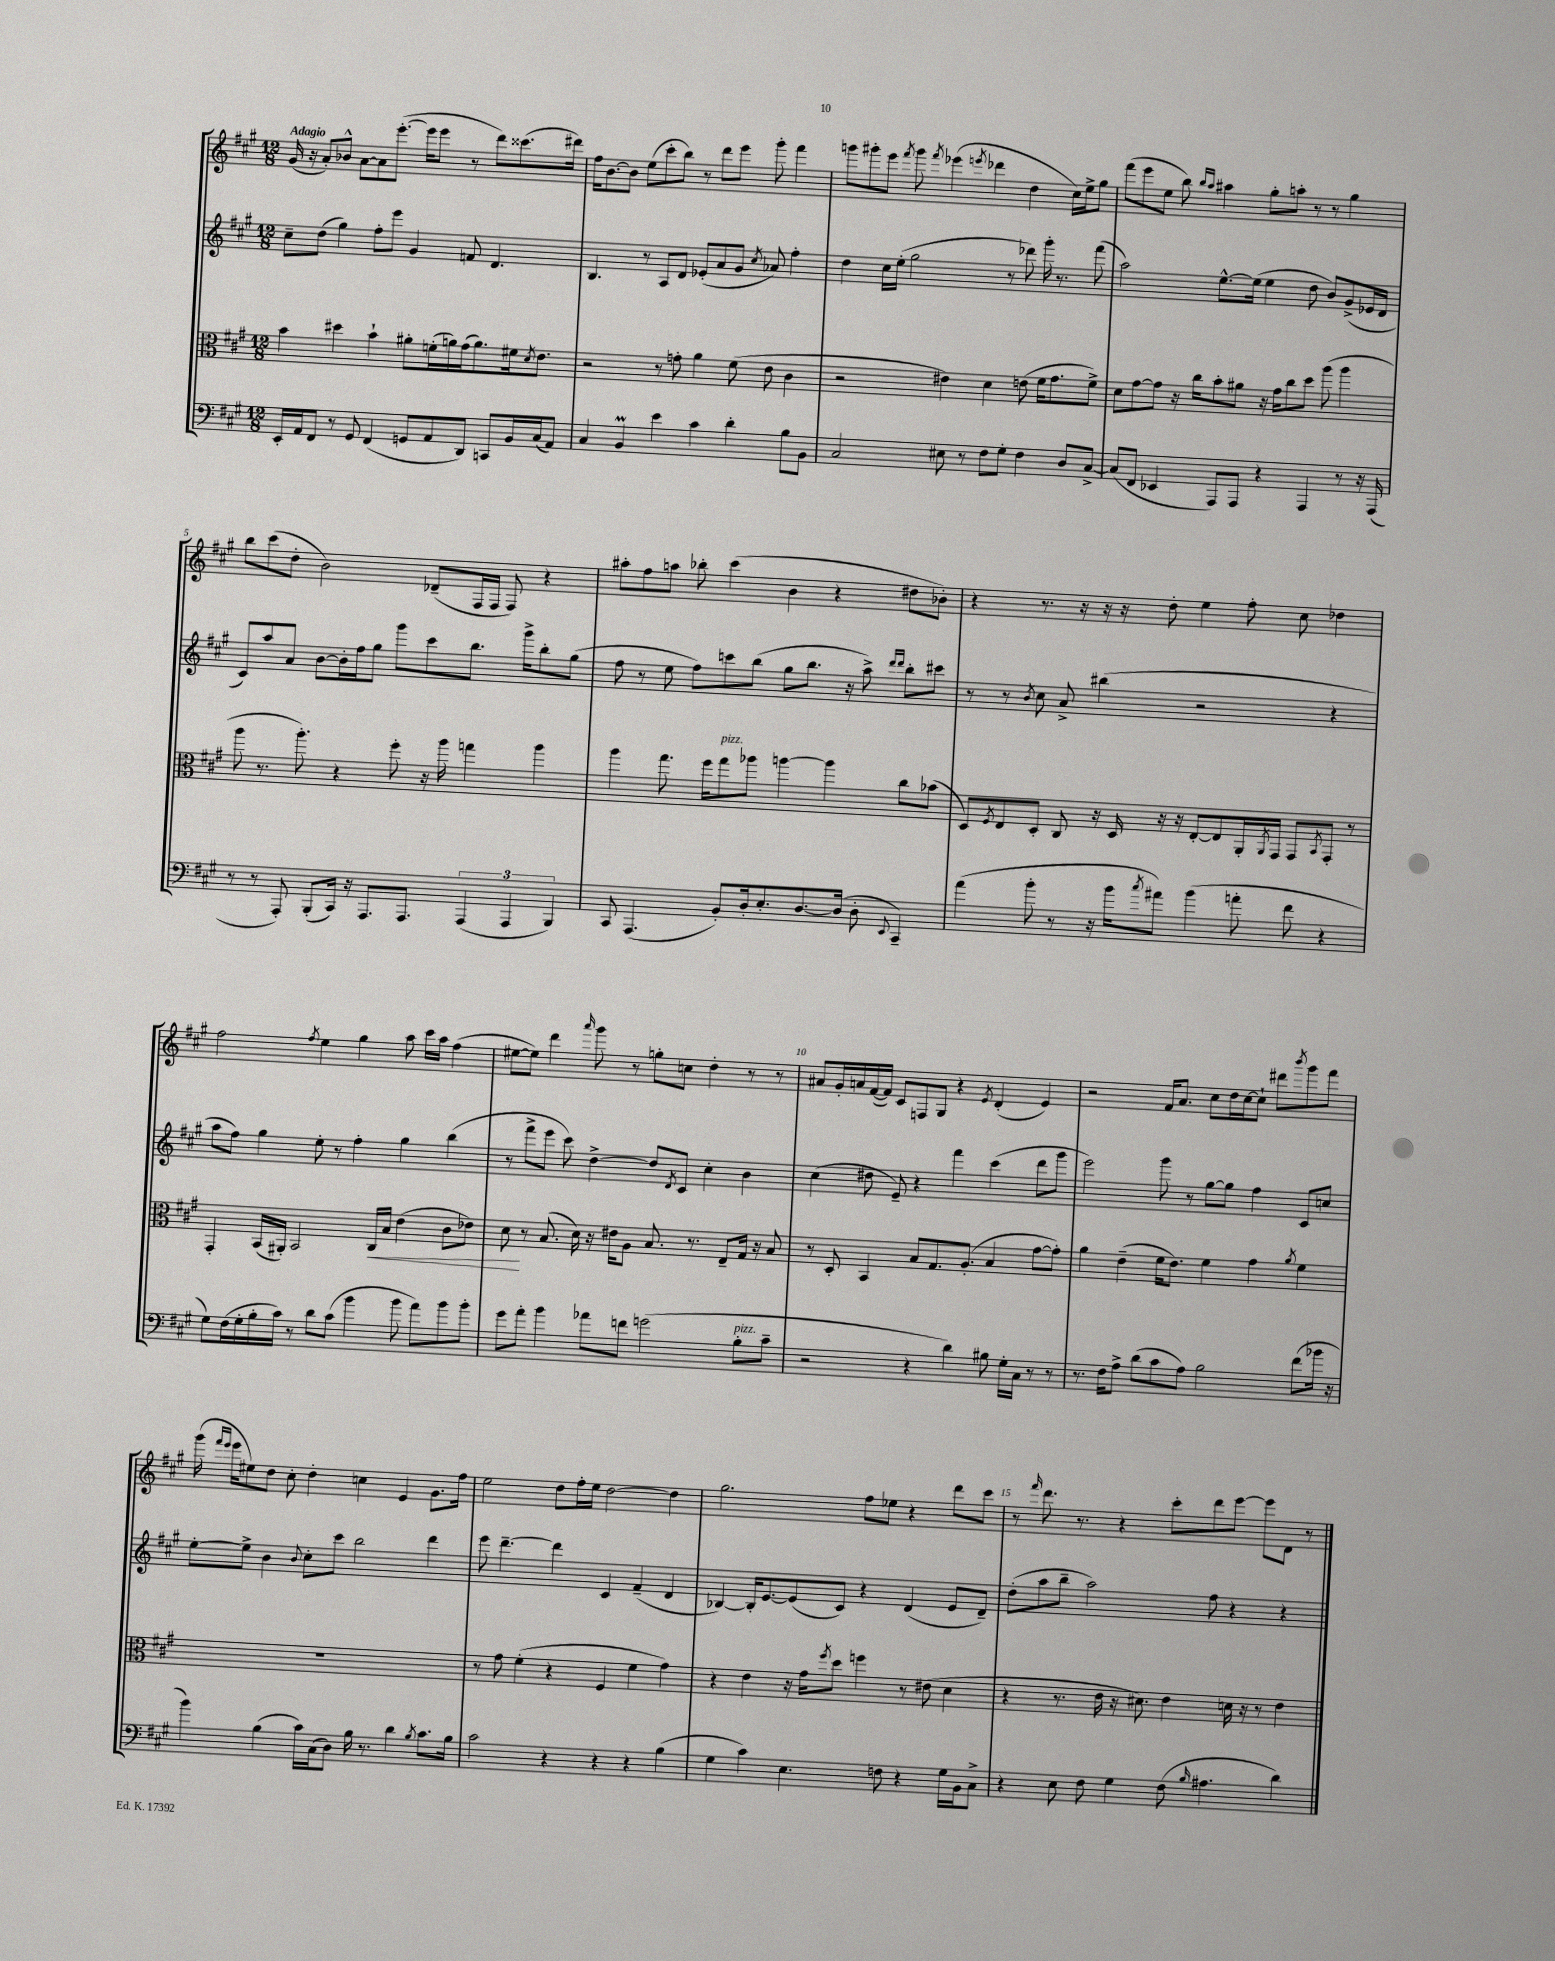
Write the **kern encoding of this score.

**kern	**kern	**kern	**kern
*staff4	*staff3	*staff2	*staff1
*clefF4	*clefC3	*clefG2	*clefG2
*k[f#c#g#]	*k[f#c#g#]	*k[f#c#g#]	*k[f#c#g#]
*M12/8	*M12/8	*M12/8	*M12/8
16EE'/LL	4b\	8cc#~\L	(16g#/
16AA/J	.	.	16r
8FF#/J	.	(8dd\J	8a'/L)
8r	4dd#\	4gg#\)	8b-^^/J
8GG#/	.	.	[8a\L
(4FF#/	4b`\	8ff#'\L	8a\]
.	.	8eee\J	([8.eee'\J
8GG/L	8a#'\L	4g#/	.
.	.	.	16eee\]LK
8AA/	(16f'\L	.	8eee\J
.	16a\)	.	.
8DD/J)	(16g#\J	8f/	8r
.	8.a\)	.	.
8CC/L	.	4.d/	8ddd\L)
16BB/L	16f#\k	.	(8.ccc##\
.	8qd/	.	.
(16C#/J	8.e\J	.	.
8AA/J)	.	.	.
.	.	.	16ddd#\Jk)
=	=	=	=
4C#/	2r	4.B/	16ff#\LK
.	.	.	[8.b\
4BB/	.	.	8b\]J
.	.	8r	(8ee\L
4e\	8r	8A/L	8ccc#'\
.	8g'\	8d/J	8bb\J)
4c#\	4a\	(8e-'/L	8r
.	.	8a/	8ddd\L
4d'\	(8f#\	8g#/J	8eee\J
.	.	8qcc#/	.
.	8e\	8a-/)	8ggg#'\
8B\L	4c#\	4ff#'\	4fff#\
8BB\J	.	.	.
=	=	=	=
2C#/	2r	4dd\	8ggg\L
.	.	.	8ggg#'\
.	.	16cc#\LL	8eee\J
.	.	(16ee'\JJ	.
.	.	.	8qfff#/
.	.	2gg#\	8ggg#\
.	.	.	8qfff#/
8E#\	4e#\)	.	(4eee-\
8r	.	.	.
.	.	.	8qeee/
8F#\L	4d\	.	4ddd-\
8G#'\J	.	8r	.
4F#\	(8e\	8ddd-\)	4dd\
.	16f#\LK	16ggg#'\	.
.	8.g#\	8.r	.
8D/L	.	.	16cc#\LL)
.	.	.	16ee^\J
[8C#^/J	8f#^\J)	(8fff#\	8gg#\J
=	=	=	=
(8C#/]L	8d\L	2aa\)	(8fff#\L
8FF#/J	[8g#\	.	8eee\
4EE-/	8g#\]J	.	8ee\J
.	16r	.	8bb\)
.	16cc#\LK	.	.
.	.	.	16qqbb/LL
.	.	.	16qqaa/JJ
8AAA/L)	8b'\	[8.ee^^\L	4aa#\
8AAA/J	8a#\J	.	.
.	.	(16ee\]Jk	.
4r	16r	4ee\	8gg#'\L
.	16g#\LK	.	.
.	8cc#\	.	8aa'\J
4AAA/	8dd\J	8dd\	8r
.	(8aa\	8b/L)	8r
8r	4aa\	(8g#^/	4gg#\
16r	.	16e-/L	.
(16AAA/	.	16d/JJ	.
=	=	=	=
8r	8aa\	8c#/L)	8bb\L
8r	8.r	8aa/	(8ccc#\
8AAA'/)	.	8a/J	8dd'\J
.	8.aa'\)	.	.
(8BBB'/L	.	[8b\L	2b\)
16CC#/Jk)	4r	16b'\]L	.
16r	.	16ff#\J	.
8.AAA/L	.	8gg#\J	.
.	8ff#'\	8ggg#\L	.
8.AAA/J	.	.	.
.	16r	8ccc#\	(8d-~/L
.	16aa\	.	.
(6AAA/	4gg\	8.bb\J	16F#/L
.	.	.	16F#/JJ
.	.	.	8F#/)
6AAA/	.	.	.
.	.	16ggg#^\LK	.
.	4aa\	8bb'\	4r
6BBB/)	.	.	.
.	.	(8gg#\J	.
=	=	=	=
8CC#/	4aa\	8ff#\	8aa#'\L
(4.AAA/	.	8r	8ff#\
.	8.gg#\	8ee\	8aa\J
.	.	8ff#\L)	8bb-'\
.	16ff#\LK	.	.
8BB'/L)	8gg#\	8ccc\	(4ccc#\
16D'/k	8aa-\J	(8bb\J	.
8.E'/	.	.	.
.	[4aa\	8gg#\L	4b\
[8.D/	.	8.bb\J	.
.	4aa\]	.	4r
(16D/]Jk	.	16r	.
8D'\	.	8aa^\)	.
.	.	16qqddd/LL	.
8qqEE/	.	16qqddd/JJ	.
4CC#~/)	8cc#\L	8bb'\L	8dd#\L
.	(8b-\J	8ccc#\J	8b-'\J)
=	=	=	=
(4a\	8D/L)	8r	4r
.	8qF#/	.	.
.	8E/	8r	.
.	.	8qb/	.
8b'\	8D'/J	8cc#\	8.r
8r	8C#/	8a^/	.
.	.	.	16r
16r	16r	(4bb#\	16r
16b\LK	16D/	.	16r
8qcc#/	.	.	.
8a#\J)	16r	.	8dd'\
.	16r	.	.
(4b\	[8E'/L	2r	4ee\
.	8E/]	.	.
8a'\	16AA'/L	.	8ff#'\
.	8qAA/	.	.
.	16GG#/JJ	.	.
8f#\	8GG#/L	.	8cc#\
.	8qBB/	.	.
4r	8GG#'/J	4r	4dd-\
.	8r	.	.
=	=	=	=
8G#\L)	4GG#'/	8aa\L	2ff#\
(16F#\L	.	8ff#\J)	.
16G#'\	.	.	.
16B'\	(16BB/LL	4gg#\	.
16c#\JJ)	16AA#'/JJ)	.	.
8r	2BB/	.	.
.	.	.	8qff#/
8d\L	.	8ee'\	4ee\
(8c#\J	.	8r	.
4b\	.	4ff#'\	4gg#\
.	16C#/LL	.	.
.	16B/JJ	.	.
8b\	(4e\	4gg#\	8aa\
8a\L)	.	.	16ccc#\LL
.	.	.	16aa\JJ
8b\	8c#\L	(4bb\	(4ff#\
8b'\J	8e-\J)	.	.
=	=	=	=
8g#\L	8d\	8r	[8ee#\L
8a'\J	8r	8fff#^\L	8ee#\]J)
4b\	(8.B/	8eee\J	4ddd\
.	.	8ccc#\)	.
.	16d\)	.	.
.	.	.	16qqaaa/
8a-\L	16r	[4dd^\	8ggg#\
.	16e#\LK	.	.
8f\J	8A\J	.	8r
(2g\	8.B/	8dd/]L	8gg'\L
.	.	8qd/	.
.	.	8c#/J	8cc\J
.	8.r	.	.
.	.	4cc#'\	4dd'\
.	8E~/L	.	.
8B'\L	16G#/Jk	4b\	8r
.	16r	.	.
8c#~\J	8B/	.	8r
=	=	=	=
2r	8r	(4cc#\	8a#/L
.	8D'/	.	16g#'/L
.	.	.	16a/
.	4BB/	8dd#\	([16f#/
.	.	.	16f#/]JJ)
.	.	8e~/)	8c#/L
4r	8B/L	4r	8F/
.	8.G#/	.	8G#/J
4d\)	.	4fff#\	4r
.	(8.A'/J	.	.
.	.	.	8qe/
8B#\	4B/	(4ccc#\	(4d'/
16G#'\LL	.	.	.
16C#\JJ	.	.	.
8r	[8g#\L	8ddd\L	4e/)
8r	8g#'\]J)	8ggg#\J	.
=	=	=	=
8.r	4a\	2eee\)	2r
16F#\LK	.	.	.
8A^\J	(4e~\	.	.
(8d\L	.	.	.
8c#\	16f#\LK	8ggg#\	16f#/LK
.	8.e\J)	.	8.a/J
8A\J)	.	8r	.
2B\	4f#\	[8gg#\L	8cc#\L
.	.	8gg#\]J	16dd\L
.	.	.	[16cc#\J
.	4g#\	4ff#\	8cc#`\]J
.	.	.	8ddd#\L
.	8qa/	.	8qbbb/
(8f#\L	4f#\	8c#/L	8ggg#\
16b-\Jk	.	8cc/J	8fff#\J
16r	.	.	.
=	=	=	=
4b\)	1.r	[8ee'\L	(16ggg#\
.	.	.	16qqfff#/LL
.	.	.	16qqeee/JJ
.	.	.	16eee\LK
.	.	8ee^\]J	8ee#\)
(4B\	.	4b\	8dd\J
.	.	.	8cc#'\
.	.	8qqb/	.
16c#\LL)	.	8cc#'\L	4dd'\
(16C#\J	.	.	.
8D\J)	.	8ccc#\J	.
16B\	.	2bb\	4cc\
8.r	.	.	.
4d\	.	.	4e/
8qB/	.	.	.
8.c#\L	.	4ddd\	8.g#\L
16B\Jk	.	.	16ff#\Jk
=	=	=	=
2c#\	8r	8eee\	2ee\
.	8g#\	[4.ddd~\	.
.	(4f#'\	.	.
4r	4r	4ddd\]	8dd\L
.	.	.	16ff#'\L
.	.	.	16ee\JJ
4r	4F#/	4c#/	[2dd\
4r	4f#\	(4f#~/	.
(4B\	4g#\)	4d/	4dd\]
=	=	=	=
4G#\	4r	[4B-/)	2.gg#\
4c#\)	4e\	16B-'/]LK	.
.	.	[8.e/	.
4.E\	16r	(8e/]	.
.	16g#\LK	.	.
.	8qff#/	.	.
.	8dd\J	8c#/J)	.
.	4ff\	4r	8ff#\L
8F\	.	.	8ee-\J
4r	8r	(4d/	4r
.	(8e#\	.	.
16G#\LL	4d\	8e/L	8ddd\L
16BB\J	.	.	.
8C#^\J	.	8d~/J)	8ccc#\J
=	=	=	=
4r	4r	(8dd'\L	8r
.	.	.	16qqfff#/
.	.	8aa\	8.ddd\
8E\	8.r	8bb~\J	.
.	.	.	8.r
8F#\	.	2aa\)	.
.	16e\	.	.
4G#\	16r	.	4r
.	8.d#\)	.	.
(8F#\	4e\	.	8ccc#'\L
16qqB/	.	.	.
4.A#\	.	8ff#\	8ddd\
.	16d\	4r	[8eee\J
.	16r	.	.
.	8r	.	8eee\]L
4d\)	4e\	4r	8d\J
.	.	.	8r
==	==	==	==
*-	*-	*-	*-
